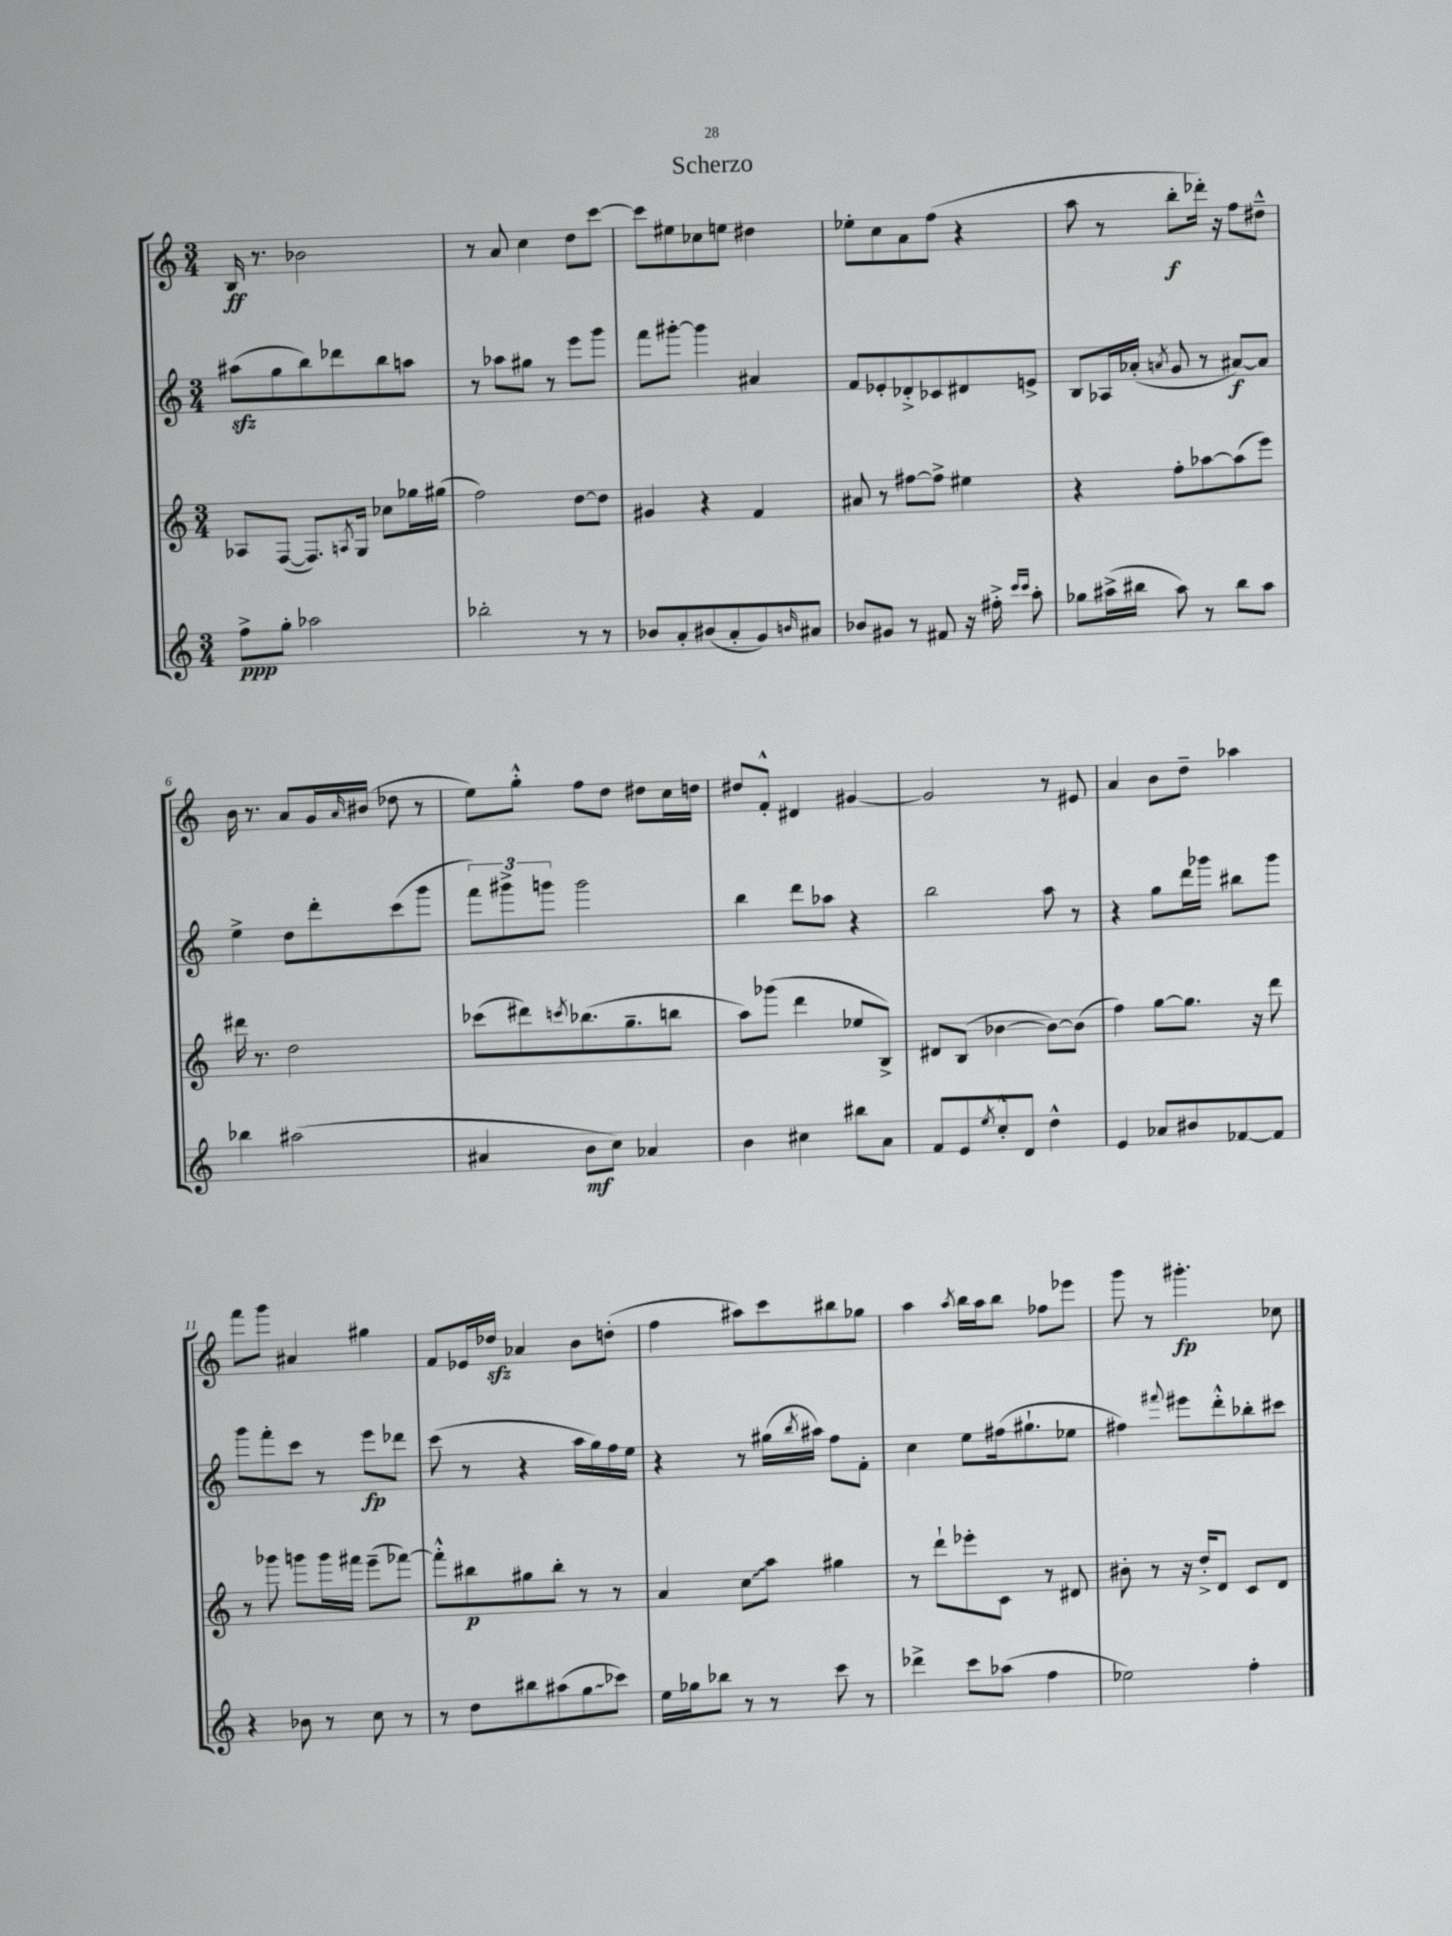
\header { title = "Scherzo" }
<<
\new StaffGroup <<
\new Staff = "s0" {
    \clef treble \key c \major \numericTimeSignature \time 3/4
    b16\ff r8. bes'2 |
    r8 a'8 c''4 d''8 c'''8~ |
    c'''8 eis''8 ces''8 e''8 dis''4 |
    ees''8-. c''8 a'8 f''8( r4 |
    a''8 r8 b''8-.\f des'''16-.) r16 f''8 dis''8---^ |
    b'16 r8. a'8 g'16 \grace { a'16 } bis'16( des''8 r8 |
    e''8) g''8-.-^ f''8 d''8 dis''8 c''16 d''16 |
    dis''8 f'8-.-^ dis'4 gis'4~ |
    gis'2 r8 eis'8 |
    a'4 b'8 d''8-- aes''4 |
    f'''8 g'''8 ais'4 gis''4 |
    f'8 ees'16 des''16\sfz aes'4 b'8 d''8-.( |
    f''4 ais''8) c'''8 bis''8 ges''8 |
    a''4 \acciaccatura { a''8 } b''16 a''16 b''8 fes''8 ees'''8 |
    g'''8 r8 gis'''4.-.\fp ces''8 \bar "|." |
}
\new Staff = "s1" {
    \clef treble \key c \major \numericTimeSignature \time 3/4
    ais''8\sfz( g''8 b''8) des'''8 b''8 a''8 |
    r8 aes''8 gis''8 r8 e'''8 g'''8 |
    f'''8 gis'''8~-. gis'''4 ais'4 |
    f'8 ees'8-. des'8-.-> ces'8 dis'8 e'8-> |
    b8 aes16 aes'16-.( \acciaccatura { a'8 } g'8 r8 ais'8~\f) ais'8 |
    e''4-> d''8 d'''8-. c'''8( g'''8 |
    \tuplet 3/2 { f'''8) gis'''8-> g'''8 } g'''2 |
    b''4 d'''8 aes''8 r4 |
    b''2 a''8 r8 |
    r4 g''8 d'''16 ges'''16 bis''8 ges'''8 |
    g'''8 f'''8-. c'''8 r8 e'''8\fp des'''8 |
    c'''8( r8 r4 a''16 g''16) f''16 e''16 |
    r4 r8 gis''16( \acciaccatura { b''8 } ais''16) f''8 f'8-. |
    c''4 e''8 fis''16( gis''8.-! ees''8 |
    fis''4) \appoggiatura { fis'''8 } eis'''8 d'''8-.-^ bes''8-. cis'''8 \bar "|." |
}
\new Staff = "s2" {
    \clef treble \key c \major \numericTimeSignature \time 3/4
    aes8 f8~( f8.) \acciaccatura { a8 } g16 ces''8 ges''16 gis''16( |
    f''2) d''8~ d''8 |
    gis'4 r4 f'4 |
    ais'8 r8 fis''8~ fis''8-> eis''4 |
    r4 f''8-. aes''8~ aes''8( e'''8) |
    dis'''16 r8. d''2 |
    ces'''8( dis'''8) \acciaccatura { c'''8 } bes''8.( g''8.-- b''8 |
    a''8) ges'''8( d'''4 ees''8 b8->) |
    dis'8 b8( bes'4~ bes'8~) bes'8( |
    f''4) g''8~ g''8. r16 d'''8 |
    r8 ges'''8 g'''8 g'''16 fis'''16 e'''8--( fes'''8~) |
    fes'''8-.-^ bis''8\p gis''8 bis''8-. r8 r8 |
    a'4 \once \override Glissando.style = #'zigzag c''8\glissando a''8 gis''4 |
    r8 d'''8-! ees'''8-. c'8 r8 dis'8 |
    bis'8-. r8 r16 d''16-.-> d'8 c'8 d'8 \bar "|." |
}
\new Staff = "s3" {
    \clef treble \key c \major \numericTimeSignature \time 3/4
    f''8->\ppp g''8-. aes''2 |
    bes''2-. r8 r8 |
    bes'8 a'8-. bis'8( a'8-. g'8) \grace { b'16 } ais'8 |
    bes'8 gis'8 r8 fis'8 r16 fis''16-.-> \grace { c'''16 c'''16 } a''8-. |
    ges''8 ais''16->( bis''16 ais''8) r8 bis''8 ais''8 |
    bes''4 ais''2( |
    ais'4 b'8\mf c''8) aes'4 |
    b'4 cis''4 bis''8 a'8 |
    f'8 e'8 \acciaccatura { e''8 } c''8-.-^ d'8 d''4-^ |
    e'4 aes'8 bis'8 fes'8~ fes'8 |
    r4 bes'8 r8 c''8 r8 |
    r8 d''8 bis''8 ais''8( \once \override Glissando.style = #'zigzag g''8\glissando ces'''8) |
    e''16 ges''16 bes''8 r8 r8 c'''8 r8 |
    des'''4-> c'''8 aes''8( f''4 |
    ees''2) f''4-. \bar "|." |
}
>>
>>
